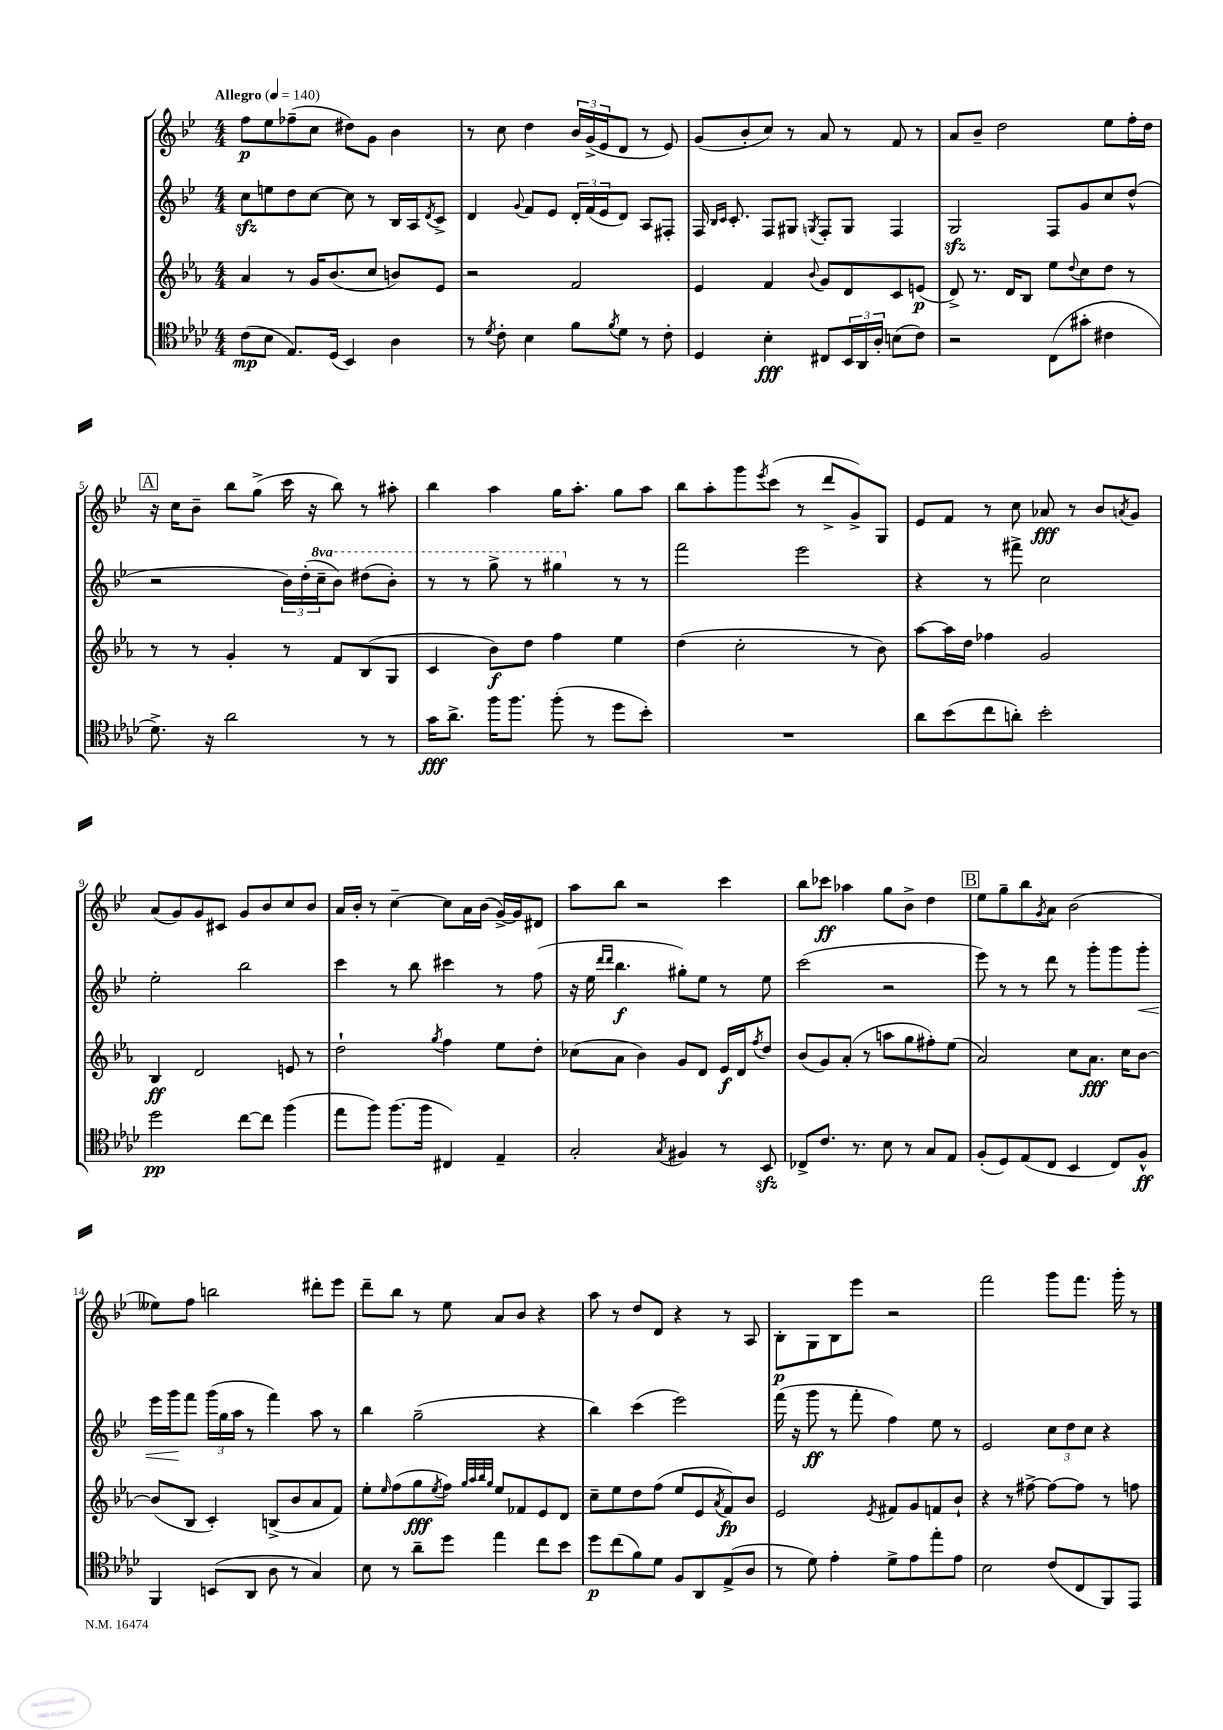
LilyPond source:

<<
\new StaffGroup <<
\new Staff = "s0" {
    \clef treble \key bes \major \numericTimeSignature \time 4/4 \tempo "Allegro" 4 = 140
    f''8\p ees''8 fes''8--( c''8 dis''8) g'8 bes'4 |
    r8 c''8 d''4 \tuplet 3/2 { bes'16 g'16->( ees'16 } d'8 r8 ees'8) |
    g'8( bes'8-. c''8) r8 a'8 r8 f'8 r8 |
    a'8 bes'8-- d''2 ees''8 f''16-. d''16 |
    \mark \markup { \box "A" } r16 c''16 bes'8-- bes''8 g''8->( c'''16 r16 bes''8) r8 ais''8-. |
    bes''4 a''4 g''16 a''8.-. g''8 a''8 |
    bes''8 a''8-. g'''8 \acciaccatura { ees'''8 } c'''8( r8 d'''8-> g'8->) g8 |
    ees'8 f'8 r8 c''8 aes'8\fff r8 bes'8 \acciaccatura { a'8 } g'8 |
    a'8( g'8) g'8 cis'8 g'8 bes'8 c''8 bes'8 |
    a'16 bes'16-. r8 c''4~-- c''8 a'16 bes'16( g'16~->) g'16 dis'8 |
    a''8 bes''8 r2 c'''4 |
    bes''8 ces'''8\ff aes''4 g''8 bes'8-> d''4 |
    \mark \markup { \box "B" } ees''8 g''8-- bes''8 \acciaccatura { g'8 } a'8 bes'2( |
    eeses''8) f''8 b''2 dis'''8-. ees'''8 |
    d'''8-- bes''8 r8 ees''8 a'8 bes'8 r4 |
    a''8 r8 d''8 d'8 r4 r8 a8 |
    bes8-.\p g8 bes8 ees'''8 r2 |
    f'''2 g'''8 f'''8. g'''16-. r8 \bar "|." |
}
\new Staff = "s1" {
    \clef treble \key bes \major \numericTimeSignature \time 4/4 \set Staff.ottavationMarkups = #ottavation-simple-ordinals
    c''8\sfz e''8 d''8 c''8~ c''8 r8 bes16 a16 \acciaccatura { d'8 } c'8-> |
    d'4 \appoggiatura { g'8 } f'8 ees'8 \tuplet 3/2 { d'16-. f'16( ees'16 } d'8) a8 fis8-. |
    f16 \grace { bes16 c'16 } c'8.-. f8 gis8 \acciaccatura { g8 } f8-. g8 f4 |
    g2\sfz f8 g'8 c''8 d''8-^( |
    \mark \markup { \box "A" } r2 \tuplet 3/2 { bes'16) d''16-.( \ottava #1 c'''16-- } bes''8) dis'''8( bes''8-.) |
    r8 r8 g'''8-> r8 gis'''4 \ottava #0 r8 r8 |
    f'''2 ees'''2 |
    r4 r8 fis'''8-> c''2 |
    ees''2-. bes''2 |
    c'''4 r8 bes''8 cis'''4 r8 f''8( |
    r16 ees''16 \grace { d'''16 d'''16 } bes''4.\f gis''8-.) ees''8 r8 ees''8 |
    c'''2( r2 |
    \mark \markup { \box "B" } ees'''8) r8 r8 d'''8 r8 g'''8-. g'''8 g'''8-.\< |
    ees'''16 g'''16\! f'''8 \tuplet 3/2 { g'''16( g''16 a''16 } r8 f'''4) a''8 r8 |
    bes''4 g''2--( r4 |
    bes''4) c'''4( ees'''2) |
    f'''16( r16 g'''8\ff r8 f'''8-. f''4) ees''8 r8 |
    ees'2 \tuplet 3/2 { c''8 d''8 c''8 } r4 \bar "|." |
}
\new Staff = "s2" {
    \clef treble \key ees \major \numericTimeSignature \time 4/4
    aes'4 r8 g'16 bes'8.( c''8 b'8) ees'8 |
    r2 f'2 |
    ees'4 f'4 \appoggiatura { bes'8 } g'8 d'8 c'8 e'8\p( |
    d'8->) r8. d'16 bes8 ees''8 \appoggiatura { d''8 } c''8 d''8 r8 |
    \mark \markup { \box "A" } r8 r8 g'4-. r8 f'8 bes8( g8 |
    c'4 bes'8\f) d''8 f''4 ees''4 |
    d''4( c''2-. r8 bes'8) |
    aes''8~ aes''16 d''16 fes''4 g'2 |
    bes4\ff d'2 e'8 r8 |
    d''2-! \acciaccatura { g''8 } f''4 ees''8 d''8-. |
    ces''8( aes'8 bes'4) g'8 d'8 ees'16\f d'16 \acciaccatura { f''8 } d''8 |
    bes'8( g'8) aes'8-.( r8 a''8 g''8 fis''8-.) ees''8( |
    \mark \markup { \box "B" } aes'2) c''8 aes'8.\fff c''16 bes'8~ |
    bes'8( bes8 c'4-.) b8->( bes'8 aes'8 f'8) |
    ees''8-. \grace { ees''16 } f''8( g''8\fff \acciaccatura { ees''8 } f''8) \grace { g''32 aes''32 bes''32 g''32 } ees''8 fes'8 ees'8 d'8 |
    c''8-- ees''8 d''8 f''8( ees''8 ees'8 \acciaccatura { aes'8 } f'8\fp) bes'8 |
    ees'2 \acciaccatura { ees'8 } fis'8 g'8 f'8 bes'8-! |
    r4 r8 fis''8~-> fis''8~ fis''8 r8 f''8 \bar "|." |
}
\new Staff = "s3" {
    \clef tenor \key aes \major \numericTimeSignature \time 4/4
    c'8\mp( bes8 ees8.) des16( bes,4) aes4 |
    r8 \acciaccatura { des'8 } c'8-. bes4 f'8 \acciaccatura { f'8 } des'8 r8 c'8-. |
    des4 bes4-.\fff cis8 \tuplet 3/2 { bes,16 aes,16 aes16-. } b8( c'8) |
    r2 c8( gis'8-. cis'4 |
    \mark \markup { \box "A" } des'8.->) r16 aes'2 r8 r8 |
    g'16\fff aes'8.-> f''16 f''8. f''8-.( r8 des''8 bes'8-.) |
    R1 |
    aes'8 bes'8( c''8 a'8-.) bes'2-. |
    des''2\pp c''8~ c''8 f''4( |
    ees''8 f''8) f''8.( f''16 cis4) ees4-- |
    g2-. \acciaccatura { g8 } fis4 r8 bes,8\sfz |
    ces8-> c'8. r8. bes8 r8 g8 ees8 |
    \mark \markup { \box "B" } f8-.( des8) ees8( c8 bes,4 c8) f8-^\ff |
    f,4 b,8( aes,8 aes8 r8 g4) |
    bes8 r8 aes'8-- des''8 ees''4 c''8 bes'8 |
    des''8\p c''8( f'8) des'8 f8 aes,8 ees8->( aes8 |
    r8 des'8) ees'4-. des'8-> ees'8 ees''8-. ees'8 |
    bes2 c'8( c8 f,8) ees,8 \bar "|." |
}
>>
>>
